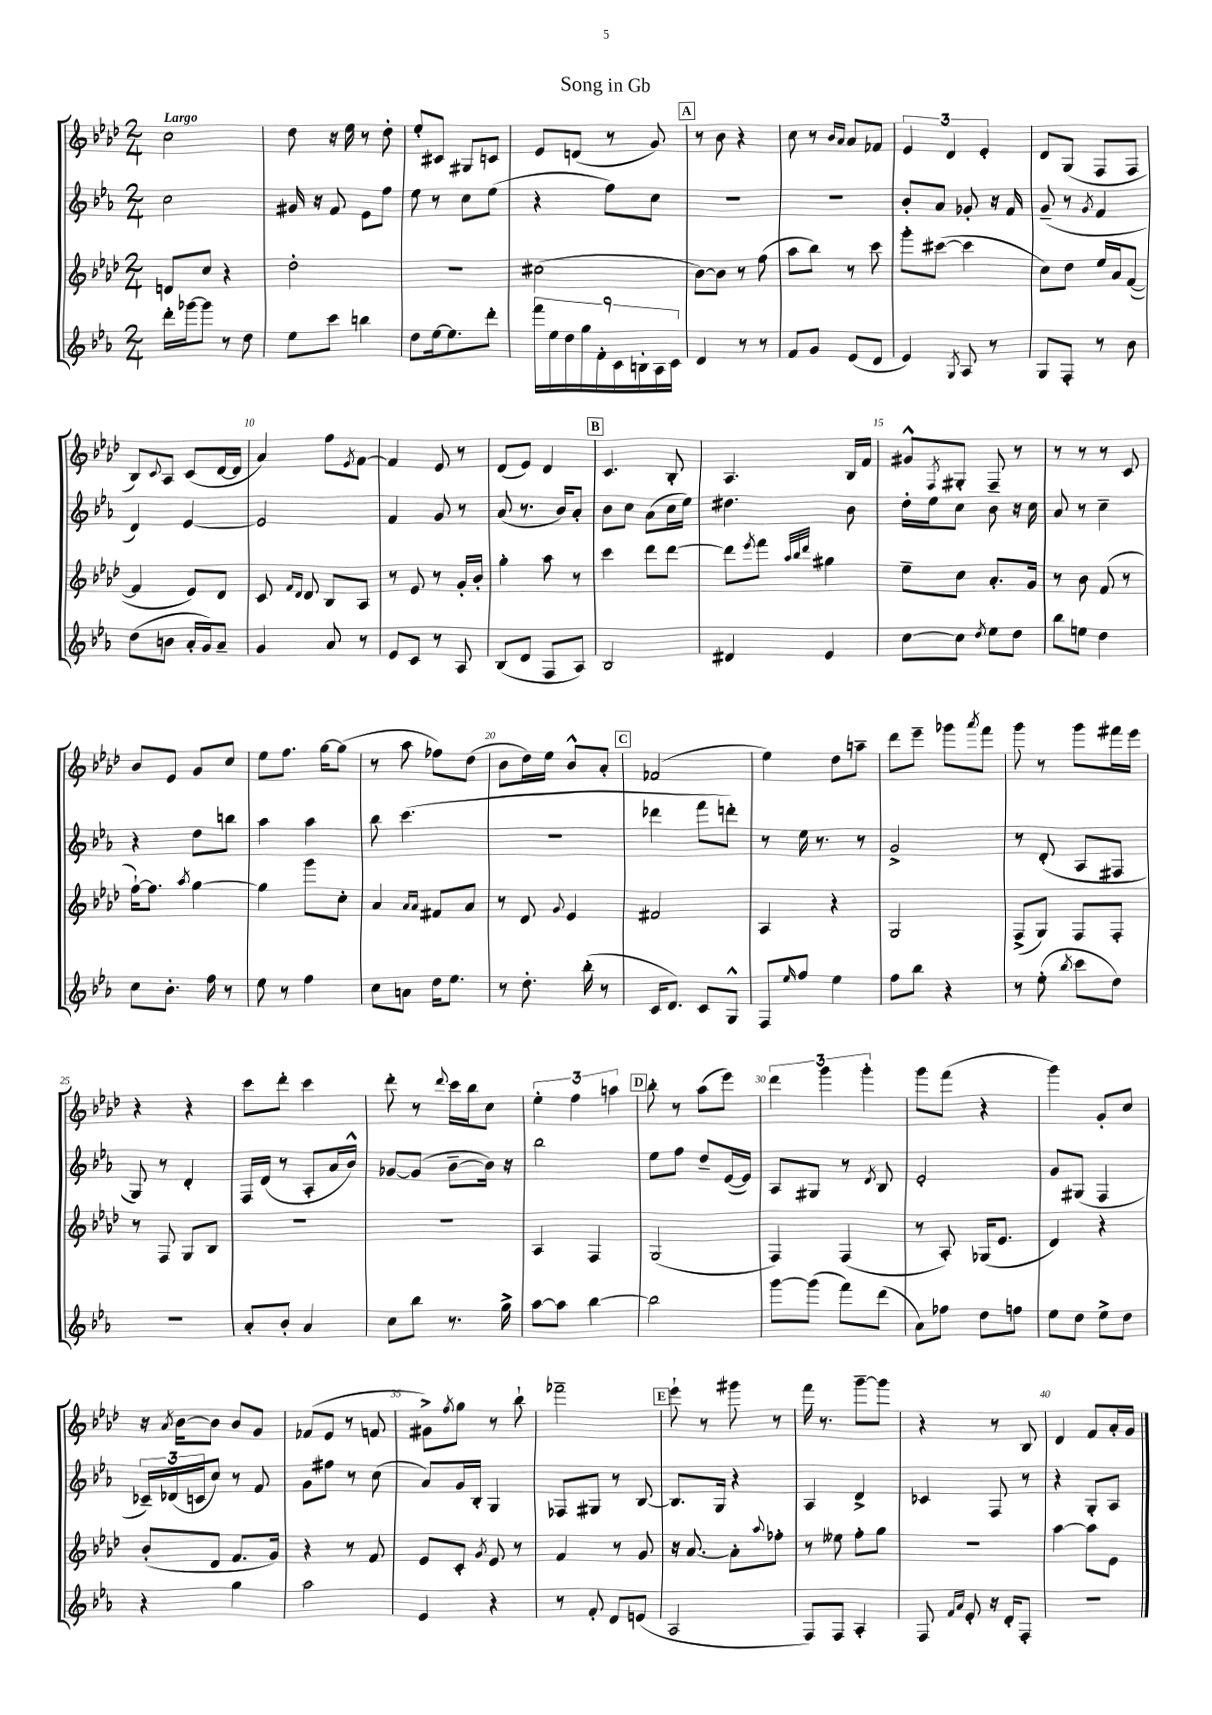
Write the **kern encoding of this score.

**kern	**kern	**kern	**kern
*part4	*part3	*part2	*part1
*staff4	*staff3	*staff2	*staff1
*clefG2	*clefG2	*clefG2	*clefG2
*k[b-e-a-]	*k[b-e-a-d-]	*k[b-e-a-]	*k[b-e-a-d-]
*M2/4	*M2/4	*M2/4	*M2/4
=1	=1	=1	=1
!	!	!	!LO:TX:a:B:t=Largo
16ddd'\LL	8dn/L	2cc\	2cc\
[16ggg-X\J	.	.	.
8ggg-\J]	8cc/J	.	.
8r	4r	.	.
8dd\	.	.	.
=2	=2	=2	=2
8ee-\L	2dd-'\	16g#X/	8dd-\
.	.	16r	.
8ccc\J	.	8f/	16r
.	.	.	16ee-\
4bbn\	.	8e-\L	8r
.	.	8ff\J	8dd-'\
=3	=3	=3	=3
8dd\L	2r	8ee-\	8ee-'/L
[16ee-\k	.	8r	8c#X/J
8.ee-\]	.	.	.
.	.	8cc\L	8G#X/L
8ddd'\J	.	(8ee-\J	8cn/J
=4	=4	=4	=4
18fff\LL	(2cc#X\	4r	8e-/L
18ee-\	.	.	.
18dd\	.	.	.
.	.	.	(8dn/J
18gg\	.	.	.
18f'\	.	.	.
.	.	8ff\L)	8r
18c\	.	.	.
18Bn'\	.	.	.
.	.	8cc\J	8g/)
18A-\	.	.	.
18c\JJ	.	.	.
!!LO:REH:place=s1:t=A
=5	=5	=5	=5
4d/	[8b-\L)	2r	8r
.	8b-\J]	.	8b-\
8r	8r	.	4r
8r	(8ff\	.	.
=6	=6	=6	=6
8f/L	8aa-\L	2r	8cc\
8g/J	8bb-\J)	.	8r
.	.	.	16qqb-/LL
.	.	.	16qqa-/JJ
(8e-/L	8r	.	8a-/L
8d/J	8ccc\	.	8f-X/J
=7	=7	=7	=7
4e-/)	8ggg'\L	8b-'/L	6e-/
.	([8ccc#X\J	8a-/J	.
.	.	.	6d-/
8qG/	.	.	.
8A-/	4ccc#\]	8g-X'/	.
.	.	.	6e-'/
8r	.	16r	.
.	.	16f/	.
=8	=8	=8	=8
8G/L	8cc\L)	(8g~/	8d-/L
8F'/J	8dd-\J	8r	(8G/J
.	.	8qg/	.
8r	16ee-/LL	4f/	8F/L
.	16a-/J	.	.
8b-\	([8f/J	.	8F/J
!!LO:LB:g=z
=9	=9	=9	=9
(8dd\L	4f/]	4d/)	8B-/L)
.	.	.	8qqc/
8bn\J	.	.	8A-/J
16a-'/LL	8e-/L)	[4e-/	(8c/L
16g/J)	.	.	.
8a-~/J	8d-/J	.	[16d-/L
.	.	.	16d-/JJ]
=10	=10	=10	=10
4g/	8c/	2e-/]	4a-/)
.	16qqf/LL	.	.
.	16qqd-/JJ	.	.
.	8d-/	.	.
8a-/	8B-/L	.	8ff\L
.	.	.	8qe-/
8r	8A-/J	.	[8f\J
=11	=11	=11	=11
8e-/L	8r	4f/	4f/]
8c/J	8e-/	.	.
8r	8r	8g/	8e-/
8A-/	16g'/LL	8r	8r
.	16b-'/JJ	.	.
=12	=12	=12	=12
(8B-/L	4gg'\	(8a-/	(8d-/L
8d/J	.	8.r	8e-/J)
8F/L	8aa-\	.	4d-/
.	.	16b-/KL)	.
8A-/J)	8r	8a-'/J	.
!!LO:REH:place=s1:t=B
=13	=13	=13	=13
2B-/	4ccc\	8b-\L	4.c/
.	.	8cc\J	.
.	8ddd-\L	(8a-\L	.
.	[8ddd-\J	16cc\L	8B-'/
.	.	16ee-\JJ)	.
=14	=14	=14	=14
4d#X/	8ddd-\L]	4.dd#X\	4.A-/
.	8qeee-/	.	.
.	8fff\J	.	.
.	32qqaa-/LLL	.	.
.	32qqbb-/	.	.
.	32qqddd-/JJJ	.	.
4e-/	4gg#X\	.	.
.	.	8b-\	16B-/LL
.	.	.	16f/JJ
=15	=15	=15	=15
[8cc\L	8ee-~\L	16dd'\LL	8g#X^^/L
.	.	16ee-\J	.
.	.	.	8qF/
8cc\J]	8cc\J	8cc\J	8G#X'/J
8qdd/	.	.	.
8ee-\L	8.a-'/L	8b-\	8F~/
8dd\J	.	16r	8r
.	16g/Jk	16cc\	.
=16	=16	=16	=16
8bb-\L	8r	8a-/	8r
8een\J	8b-\	8r	8r
4dd\	(8f/	4cc~\	8r
.	8r	.	8c/
!!LO:LB:g=z
=17	=17	=17	=17
8cc\L	[16ff`\KL)	4r	8b-/L
.	8.ff\J]	.	.
8.b-'\J	.	.	8e-/J
.	8qaa-/	.	.
.	[4gg\	8dd\L	8g/L
16ff\	.	.	.
8r	.	8bbn\J	8cc/J
=18	=18	=18	=18
8ee-\	4gg\]	4aa-\	8ee-\L
8r	.	.	8.ff\J
4ff\	8ggg\L	4aa-\	.
.	.	.	[16gg\KL
.	8cc'\J	.	(8gg\J]
=19	=19	=19	=19
8cc\L	4a-/	8bb-\	8r
8an\J	.	(4.ccc\	8aa-\
.	16qqa-/LL	.	.
.	16qqa-/JJ	.	.
16dd\KL	8f#X/L	.	8ff-X\L)
8.ee-\J	.	.	.
.	8a-/J	.	(8dd-\J
=20	=20	=20	=20
8r	8r	2r	8b-\L
8.dd'\	8d-/	.	16dd-\L)
.	.	.	16ee-\JJ
.	8qqg/	.	.
.	4e-/	.	8b-^^/L
(16bb-'\	.	.	.
8r	.	.	8a-'/J
!!LO:REH:place=s1:t=C
=21	=21	=21	=21
16c/KL	2f#X/	4ddd-X\	(2f-X/
8.d/J)	.	.	.
8c/L	.	8fff\L	.
8G^^/J	.	8dddn'\J)	.
=22	=22	=22	=22
8F/L	4A-/	8r	4ee-\)
16qqee-/	.	.	.
8ff/J	.	16ee-\	.
.	.	8.r	.
4ee-\	4r	.	8dd-\L
.	.	8r	8aan~\J
=23	=23	=23	=23
8ff\L	2G/	2g^/	8ddd-\L
8bb-\J	.	.	8eee-~\J
4r	.	.	8ggg-X\L
.	.	.	8qaaa-/
.	.	.	8fff\J
=24	=24	=24	=24
8r	(8F^/L	8r	8ggg\
(8ee-'\	8G/J)	(8d'/	8r
8qbb-/	.	.	.
8ccc\L	8F/L	8A-/L	8ggg\L
8dd\J)	8F'/J	8F#X/J	16fff#X\L
.	.	.	16eee-\JJ
!!LO:LB:g=z
=25	=25	=25	=25
2r	8r	8G/)	4r
.	8F/	8r	.
.	8G/L	4d'/	4r
.	8B-/J	.	.
=26	=26	=26	=26
8a-'/L	2r	16F/LL	8ccc\L
.	.	(16d/JJ	.
8b-'/J	.	8r	8ddd-'\J
4a-/	.	8A-'/L	4ccc\
.	.	16a-/L	.
.	.	16b-^^/JJ)	.
=27	=27	=27	=27
8cc\L	2r	[8g-X/L	8ddd-'\
8bb-\J	.	(8g-/J]	8r
.	.	.	8qqddd-/
8.r	.	[8b-~\L	16ccc\LL
.	.	.	16bb-\J
.	.	16b-\Jk])	8cc\J
16gg^\	.	16r	.
=28	=28	=28	=28
[8aa-\L	4A-/	2bb-\	6ee-'\
8aa-\J]	.	.	.
.	.	.	6ff\
[4bb-\	4F/	.	.
.	.	.	6aan\
!!LO:REH:place=s1:t=D
=29	=29	=29	=29
2bb-\]	(2G/	8ee-\L	8bb-'\
.	.	8ff\J	8r
.	.	8dd~/L	(8aa-\L
.	.	([16e-/L	8eee-\J)
.	.	16e-/JJ])	.
=30	=30	=30	=30
[8ggg\L	4F/)	8A-/L	6ddd-\
(8ggg\J]	.	8G#X/J	.
.	.	.	6ggg\
8fff\L)	(4F/	8r	.
.	.	.	6ggg'\
.	.	8qd/	.
(8ddd\J	.	8B-/	.
=31	=31	=31	=31
8a-\L)	8r	2e-'/	8ggg\L
8ff-X\J	8A-'/)	.	(8fff\J
8dd\L	(16G-X/KL	.	4r
.	8.e-/J	.	.
8ffn\J	.	.	.
=32	=32	=32	=32
8ee-\L	4d-/)	8g/L	4ggg\)
8dd\J	.	(8G#X/J	.
8ee-^\L	4r	4F/	8g'/L
8dd\J	.	.	8cc/J
!!LO:LB:g=z
=33	=33	=33	=33
4r	(8b-'/L	24c-X~/LL)	16r
.	.	(24d-X/	.
.	.	.	8qa-/
.	.	.	[16b-\KL
.	.	24cn/J	.
.	8d-/J	8cc/J)	8b-\J]
4gg\	8.f/L	8r	8b-/L
.	.	8f/	8g/J
.	16g/Jk)	.	.
=34	=34	=34	=34
2aa-\	4r	8g\L	(8f-X/L
.	.	8ff#X\J	8e-/J
.	8r	8r	8r
.	8f/	(8cc\	8fn/
=35	=35	=35	=35
4e-/	8e-/L	8a-/L)	8g#X^\L)
.	.	.	8qff/
.	8c'/J	16g/L	8gg\J
.	.	16B-'/JJ	.
.	8qg/	.	.
4r	8e-/	4G/	8r
.	8r	.	8bb-`\
=36	=36	=36	=36
8r	4f/	8F-X/L	2fff-X~\
8f'/	.	8G#X/J	.
8d/L	8r	8r	.
(8en/J	8g/	[8B-/	.
!!LO:REH:place=s1:t=E
=37	=37	=37	=37
2A-/	16r	8.B-/L]	8eee-`\
.	[8.a-/	.	.
.	.	.	8r
.	.	16G/Jk	.
.	8a-'\L]	4r	8ggg#X\
.	8qqaa-/	.	.
.	8ff-X'\J	.	8r
=38	=38	=38	=38
8F/L)	8r	4A-/	16fff\
.	.	.	8.r
8F/J	8ee--X\	.	.
4A-'/	8ff'\L	4d^/	[8ggg~\L
.	8gg\J	.	8ggg\J]
=39	=39	=39	=39
8F/	2r	4c-X/	4r
16qqf/LL	.	.	.
16qqa-/JJ	.	.	.
8e-'/	.	.	.
16r	.	8F/	8r
16d'/KL	.	.	.
8F'/J	.	8r	8B-/
=40	=40	=40	=40
2r	[4aa-\	4r	4d-/
.	8aa-\L]	8G'/L	8f/L
.	8e-\J	8A-/J	16a-'/L
.	.	.	16g/JJ
==	==	==	==
*-	*-	*-	*-
